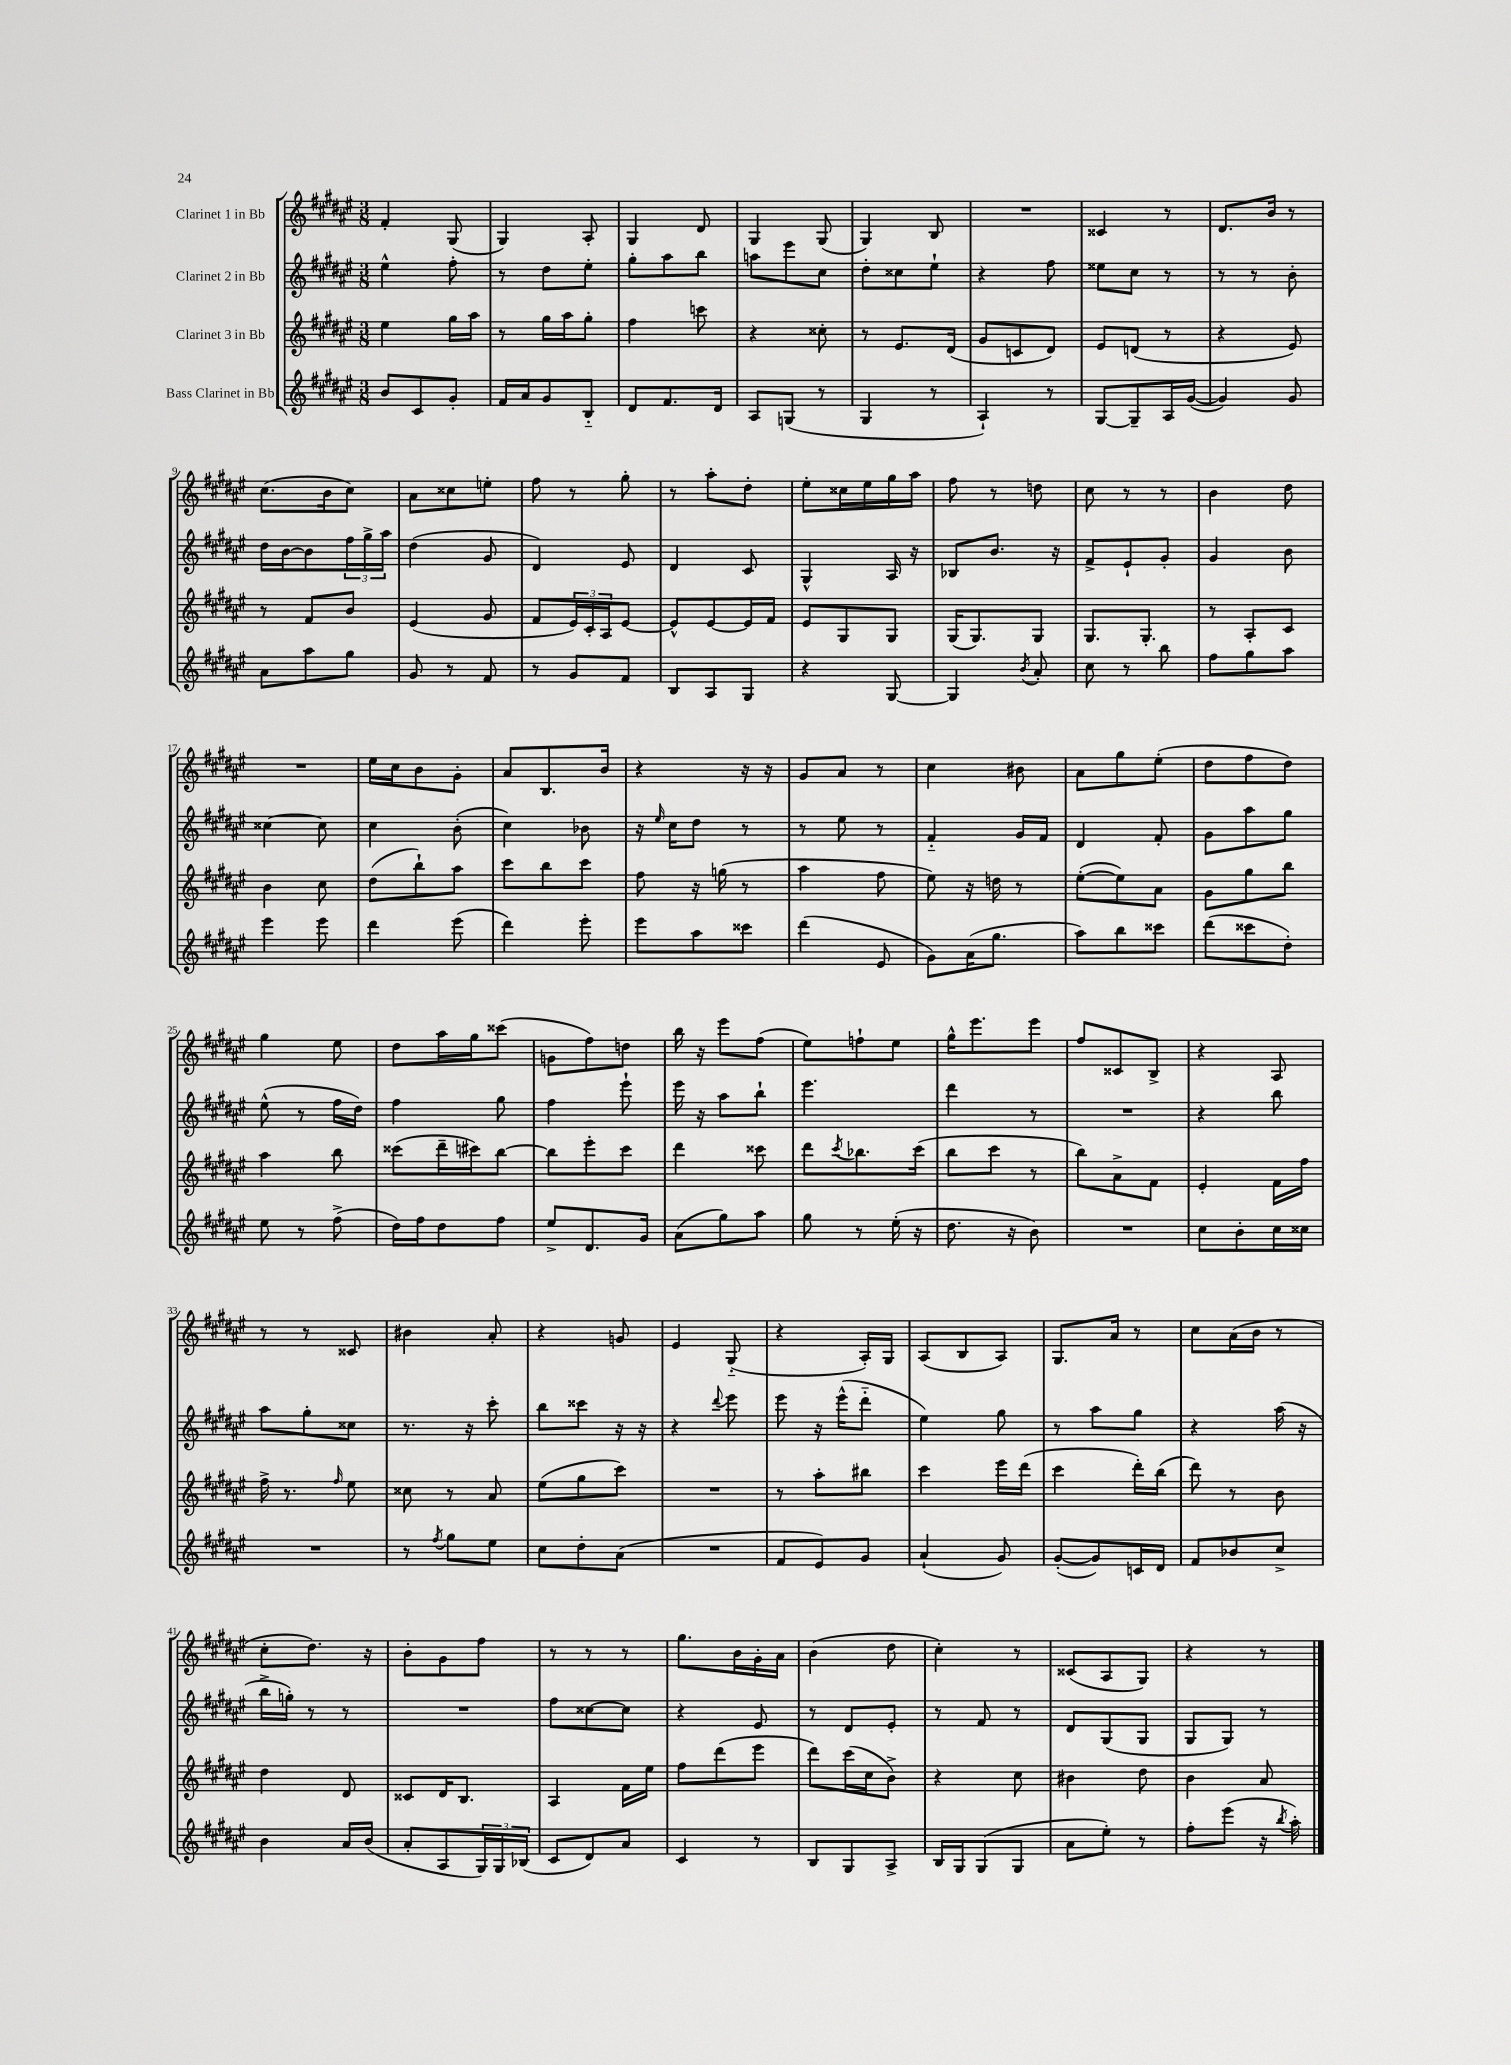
<<
\new StaffGroup <<
\new Staff = "s0" \with { instrumentName = "Clarinet 1 in Bb" } {
    \clef treble \key fis \major \numericTimeSignature \time 3/8
    fis'4-. gis8( |
    gis4) ais8-. |
    gis4 dis'8 |
    gis4 gis8( |
    gis4) b8 |
    R4. |
    cisis'4 r8 |
    dis'8. b'16 r8 |
    cis''8.( b'16 cis''8) |
    ais'8 cisis''8 e''8-. |
    fis''8 r8 gis''8-. |
    r8 ais''8-. dis''8-. |
    eis''8-. cisis''16 eis''16 gis''16 ais''16 |
    fis''8 r8 d''8 |
    cis''8 r8 r8 |
    b'4 dis''8 |
    R4. |
    eis''16 cis''16 b'8 gis'8-. |
    ais'8 b8. b'16 |
    r4 r16 r16 |
    gis'8 ais'8 r8 |
    cis''4 bis'8 |
    ais'8 gis''8 eis''8-.( |
    dis''8 fis''8 dis''8) |
    gis''4 eis''8 |
    dis''8 ais''16 gis''16 cisis'''8( |
    g'8 fis''8) d''8 |
    b''16 r16 eis'''8 fis''8( |
    eis''8) f''8-! eis''8 |
    gis''16-^ eis'''8. eis'''8 |
    fis''8 cisis'8 b8-> |
    r4 ais8 |
    r8 r8 cisis'8 |
    bis'4 ais'8-. |
    r4 g'8 |
    eis'4 gis8-_( |
    r4 ais16-.) gis16 |
    ais8( b8 ais8) |
    gis8. ais'16 r8 |
    cis''8 ais'16( b'16 r8 |
    cis''8-. dis''8.) r16 |
    b'8-. gis'8 fis''8 |
    r8 r8 r8 |
    gis''8. b'16 gis'16-. ais'16 |
    b'4( dis''8 |
    cis''4-.) r8 |
    cisis'8( ais8 gis8) |
    r4 r8 \bar "|." |
}
\new Staff = "s1" \with { instrumentName = "Clarinet 2 in Bb" } {
    \clef treble \key fis \major \numericTimeSignature \time 3/8
    eis''4-^ fis''8-. |
    r8 dis''8 eis''8-. |
    gis''8-. ais''8 b''8 |
    a''8 eis'''8 cis''8 |
    dis''8-. cisis''8 eis''8-! |
    r4 fis''8 |
    eisis''8 cis''8 r8 |
    r8 r8 b'8-. |
    dis''16 b'16~ b'8 \tuplet 3/2 { fis''16 gis''16-> ais''16 } |
    dis''4( gis'8 |
    dis'4) eis'8 |
    dis'4 cis'8 |
    gis4-^ ais16 r16 |
    bes8 b'8. r16 |
    fis'8-> eis'8-! gis'8-. |
    gis'4 b'8 |
    cisis''4~ cisis''8 |
    cis''4 b'8-.( |
    cis''4) bes'8 |
    r16 \grace { eis''16 } cis''16 dis''8 r8 |
    r8 eis''8 r8 |
    fis'4-_ gis'16 fis'16 |
    dis'4 fis'8-. |
    gis'8 ais''8 gis''8 |
    eis''8-^( r8 fis''16 dis''16) |
    fis''4 gis''8 |
    fis''4 eis'''8-! |
    eis'''16 r16 ais''8 b''8-! |
    eis'''4. |
    dis'''4 r8 |
    R4. |
    r4 b''8 |
    ais''8 gis''8-. cisis''8 |
    r8. r16 cis'''8-. |
    b''8 cisis'''8 r16 r16 |
    r4 \appoggiatura { dis'''8 } eis'''8 |
    eis'''8 r16 eis'''16-^( dis'''8-_ |
    eis''4) gis''8 |
    r8 ais''8 gis''8 |
    r4 ais''16( r16 |
    b''16-> g''16-.) r8 r8 |
    R4. |
    fis''8 cisis''8~ cisis''8 |
    r4 eis'8 |
    r8 dis'8 eis'8-. |
    r8 fis'8 r8 |
    dis'8 gis8( gis8 |
    gis8 gis8) r8 \bar "|." |
}
\new Staff = "s2" \with { instrumentName = "Clarinet 3 in Bb" } {
    \clef treble \key fis \major \numericTimeSignature \time 3/8
    eis''4 gis''16 ais''16 |
    r8 gis''16 ais''16 gis''8-. |
    fis''4 c'''8 |
    r4 cisis''8-. |
    r8 eis'8. dis'16( |
    gis'8 c'8 dis'8) |
    eis'8 d'8( r8 |
    r4 eis'8) |
    r8 fis'8 b'8 |
    eis'4( gis'8 |
    fis'8 \tuplet 3/2 { eis'16) cis'16-. ais16 } eis'8~ |
    eis'8-^ eis'8~ eis'16 fis'16 |
    eis'8 gis8 gis8 |
    gis16( gis8.) gis8 |
    gis8. gis8.-. |
    r8 ais8-. cis'8 |
    b'4 cis''8 |
    dis''8( b''8-!) ais''8 |
    cis'''8 b''8 cis'''8 |
    fis''8 r16 g''16( r8 |
    ais''4 fis''8 |
    eis''8) r16 d''16 r8 |
    eis''8~-.( eis''8) ais'8 |
    gis'8 gis''8 b''8 |
    ais''4 b''8 |
    cisis'''8( dis'''16-- cis'''16) b''8~ |
    b''8 eis'''8-. cis'''8 |
    dis'''4 cisis'''8 |
    dis'''8 \acciaccatura { cis'''8 } bes''8. cis'''16( |
    b''8 cis'''8 r8 |
    b''8) ais'8-> fis'8 |
    eis'4-. fis'16 fis''16 |
    fis''16-> r8. \grace { fis''16 } eis''8 |
    cisis''8 r8 ais'8 |
    eis''8( gis''8 cis'''8) |
    R4. |
    r8 ais''8-. bis''8 |
    cis'''4 eis'''16 dis'''16( |
    cis'''4 dis'''16-.) b''16( |
    dis'''8) r8 b'8 |
    dis''4 dis'8 |
    cisis'8 dis'16 b8. |
    ais4 fis'16 eis''16 |
    fis''8 dis'''8( eis'''8 |
    dis'''8) cis'''16( cis''16 b'8->) |
    r4 cis''8 |
    bis'4 dis''8 |
    b'4 ais'8 \bar "|." |
}
\new Staff = "s3" \with { instrumentName = "Bass Clarinet in Bb" } {
    \clef treble \key fis \major \numericTimeSignature \time 3/8
    b'8 cis'8 gis'8-. |
    fis'16 ais'16 gis'8 b8-_ |
    dis'8 fis'8. dis'16 |
    ais8 g8( r8 |
    gis4 r8 |
    ais4-!) r8 |
    gis8~ gis8-- ais16 gis'16~( |
    gis'4) gis'8 |
    ais'8 ais''8 gis''8 |
    gis'8 r8 fis'8 |
    r8 gis'8 fis'8 |
    b8 ais8 gis8 |
    r4 gis8~ |
    gis4 \acciaccatura { b'8 } ais'8-. |
    cis''8 r8 b''8 |
    fis''8 gis''8 ais''8 |
    eis'''4 eis'''8 |
    dis'''4 eis'''8( |
    dis'''4) eis'''8-. |
    eis'''8 ais''8 cisis'''8 |
    dis'''4( eis'8 |
    gis'8) ais'16( gis''8. |
    ais''8) b''8 cisis'''8 |
    dis'''8( cisis'''8 dis''8-.) |
    eis''8 r8 fis''8->( |
    dis''16) fis''16 dis''8 fis''8 |
    eis''8-> dis'8. gis'16 |
    ais'8( gis''8) ais''8 |
    gis''8 r8 eis''16-.( r16 |
    dis''8. r16 b'8) |
    R4. |
    cis''8 b'8-. cis''16 cisis''16 |
    R4. |
    r8 \acciaccatura { fis''8 } gis''8 eis''8 |
    cis''8 dis''8-. ais'8( |
    R4. |
    fis'8 eis'8) gis'8 |
    ais'4-!( gis'8) |
    gis'8~-.( gis'8) c'16 dis'16 |
    fis'8 bes'8 cis''8-> |
    b'4 ais'16 b'16( |
    ais'8-. ais8 \tuplet 3/2 { gis16) gis16 bes16( } |
    cis'8 dis'8) ais'8 |
    cis'4 r8 |
    b8 gis8 ais8-> |
    b16 gis16 gis8( gis8 |
    ais'8 eis''8-.) r8 |
    fis''8-. eis'''8( r16 \acciaccatura { b''8 } ais''16-.) \bar "|." |
}
>>
>>
